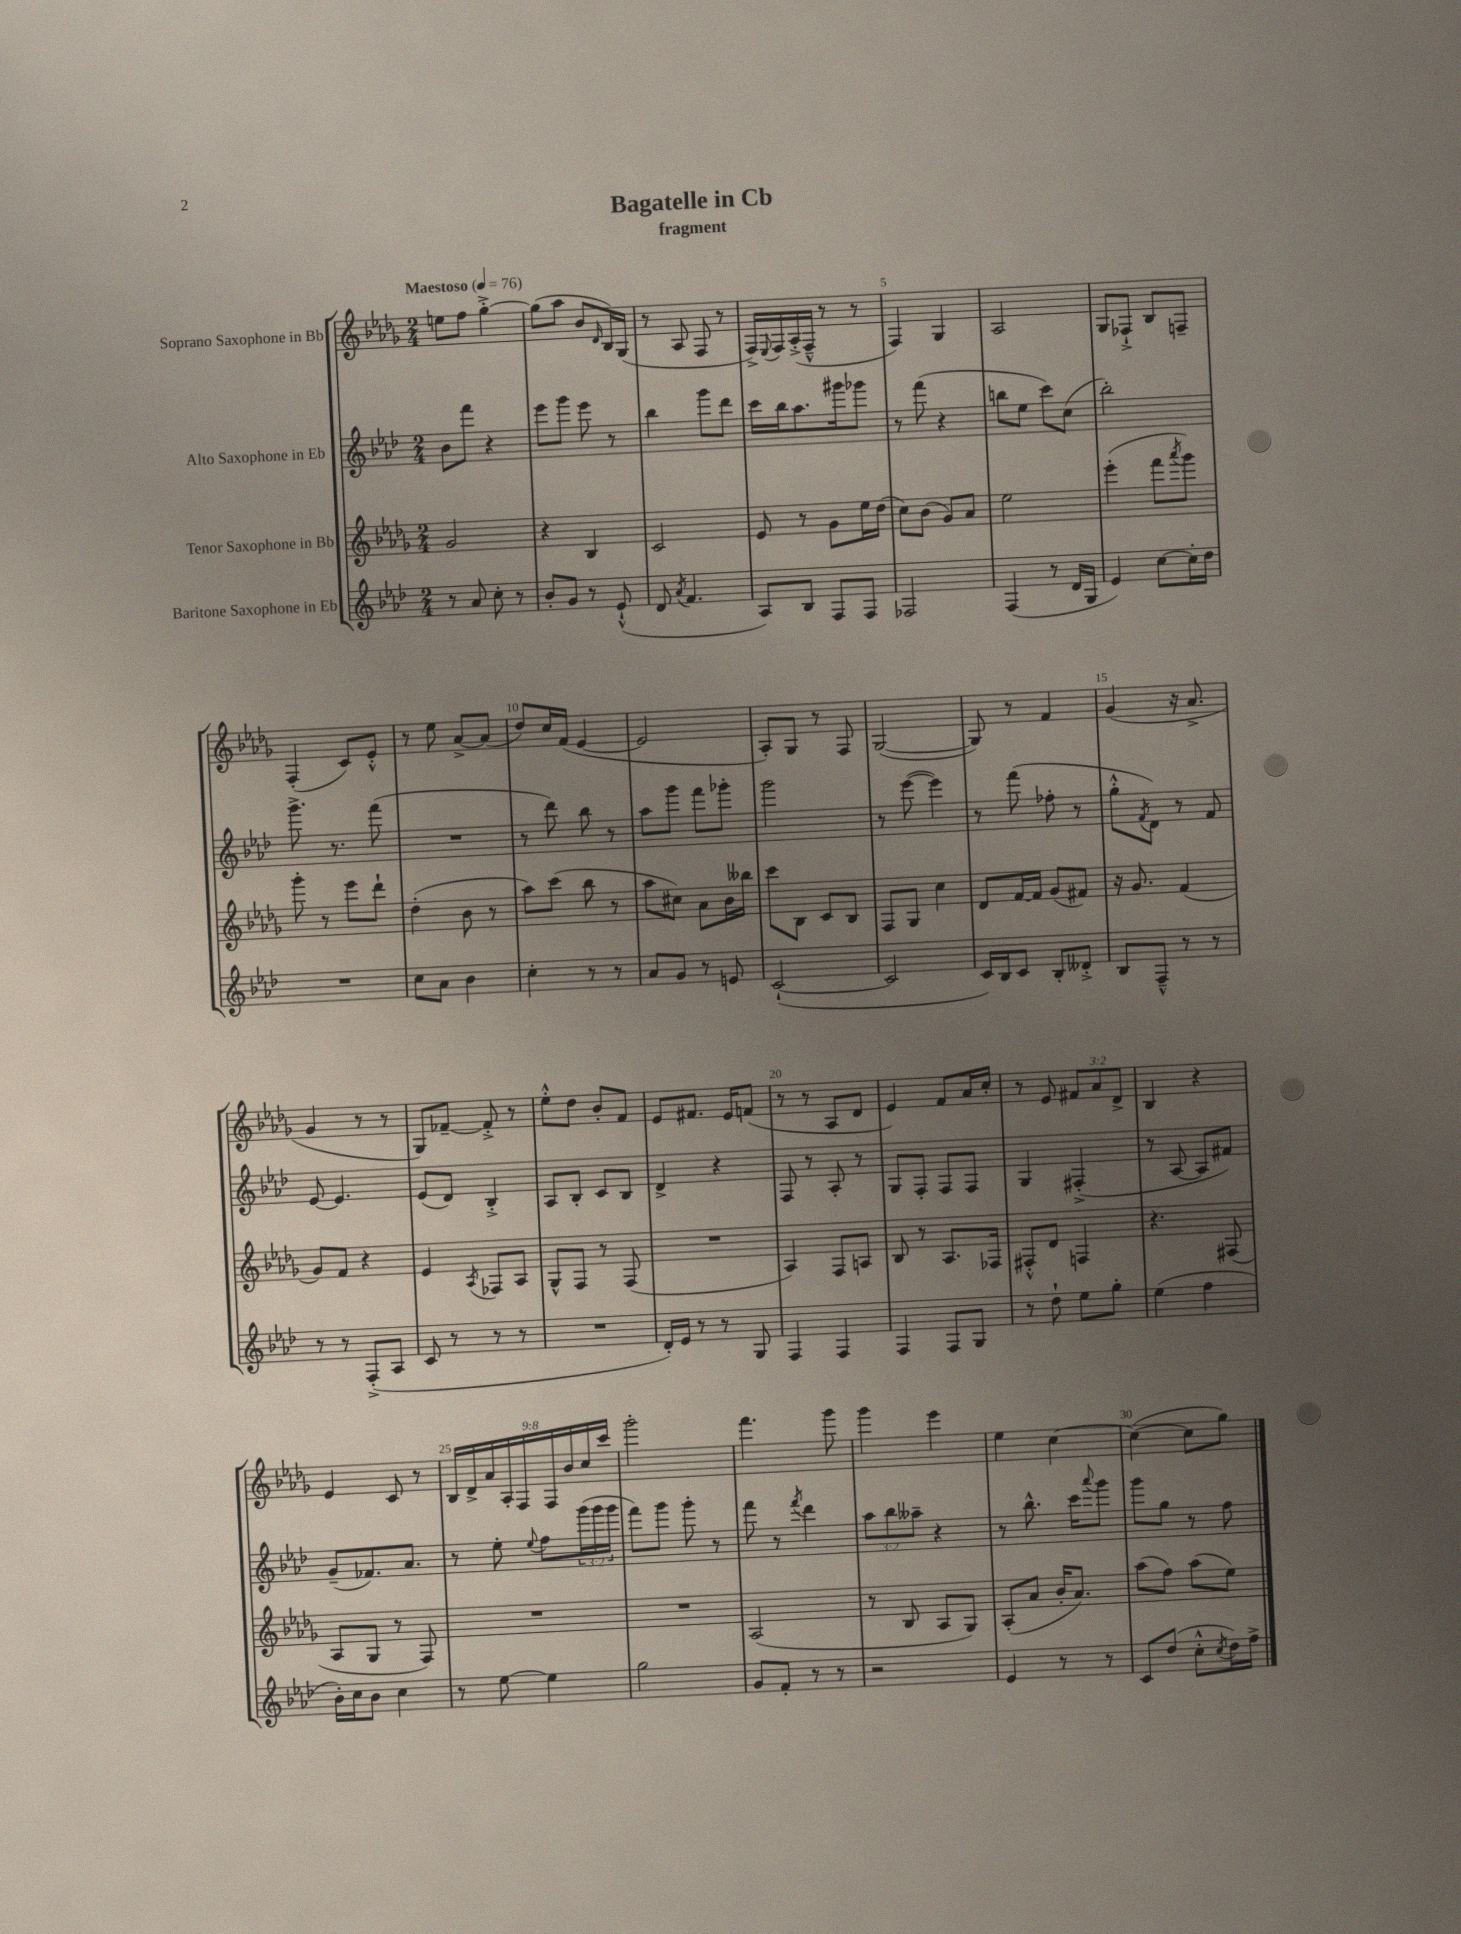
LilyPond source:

\header { title = "Bagatelle in Cb" subtitle = "fragment" }
<<
\new StaffGroup <<
\new Staff = "s0" \with { instrumentName = "Soprano Saxophone in Bb" } {
    \clef treble \key des \major \numericTimeSignature \time 2/4 \override Staff.TupletNumber.text = #tuplet-number::calc-fraction-text \tempo "Maestoso" 4 = 76
    e''8 f''8 ges''4~-.-> |
    ges''8( aes''8 bes'8 \grace { des'16 } bes16) ges16( |
    r8 aes8 f8 r8 |
    f16->) \appoggiatura { ees8 } f16 aes16-.->( f16---^ r8 r8 |
    f4) ges4 |
    aes2 |
    ges8 fes8-!-> bes8 f8-- |
    f4-.( c'8) ees'8-.-^ |
    r8 ees''8 aes'8~-> aes'8( |
    des''8) c''16 f'16( ees'4~ |
    ees'2 |
    aes8-.) ges8 r8 f8 |
    ges2~( |
    ges8) r8 f'4 |
    ges'4( r16 aes'8.-> |
    ges'4 r8 r8 |
    ges8) fes'8~-- fes'8-.-> r8 |
    ees''8-.-^ des''8 bes'8-. f'8 |
    ees'8 fis'8. ees'16 f'8( |
    r8 r8 aes8 des'8 |
    ees'4) f'8 aes'16 c''16-. |
    r8 ees'8 \tuplet 3/2 { fis'8 aes'8 des'8-> } |
    bes4 r4 |
    ees'4 c'8 r8 |
    \tuplet 9/8 { bes16 des'16-> aes'16 aes16-. f16 f16 bes'16 c''16 c'''16 } |
    ges'''2-. |
    f'''4. ges'''8 |
    ges'''4 ees'''4 |
    ees''4 c''4~ |
    c''4~( c''8 ges''8) \bar "|." |
}
\new Staff = "s1" \with { instrumentName = "Alto Saxophone in Eb" } {
    \clef treble \key aes \major \numericTimeSignature \time 2/4 \override Staff.TupletNumber.text = #tuplet-number::calc-fraction-text
    bes'8 f'''8 r4 |
    ees'''8 g'''8 ees'''8 r8 |
    bes''4 g'''8 des'''8 |
    c'''16 bes''16 aes''8. gis'''16 ges'''8 |
    r8 f'''8( r4 |
    b''8 ees''8 c'''8) c''8( |
    bes''2-.) |
    g'''8.-> r8. f'''8( |
    R2 |
    r8 des'''8) bes''8 r8 |
    aes''8 g'''8 f'''8 ges'''8-. |
    g'''2 |
    r8 ees'''8~( ees'''4) |
    r8 f'''8( fes''8-. r8 |
    g''8-.-^ \acciaccatura { f'8 } des'8) r8 f'8 |
    ees'8~ ees'4. |
    ees'8( des'8) bes4-.-> |
    aes8 bes8-. c'8 bes8 |
    des'4-> r4 |
    f8 r8 aes8-. r8 |
    g8 f8-. f8 f8 |
    g4 fis4-.->( |
    r8 aes8~ aes8 fis'8) |
    g'8--( fes'8.) aes'8. |
    r8 ees''8-. \appoggiatura { ees''8 } f''8 \tuplet 3/2 { g'''16( g'''16 g'''16 } |
    f'''8) g'''8 g'''8-. r8 |
    f'''8 r8 \acciaccatura { f'''8 } des'''4 |
    \tuplet 3/2 { aes''8 bes''8 aeses''8-- } r4 |
    r8 bes''8.-^ c'''16 \appoggiatura { aes'''8 } g'''8 |
    g'''8 g''8 r8 f''8 \bar "|." |
}
\new Staff = "s2" \with { instrumentName = "Tenor Saxophone in Bb" } {
    \clef treble \key des \major \numericTimeSignature \time 2/4
    ges'2 |
    r4 bes4 |
    c'2 |
    ees'8 r8 ges'8 ees''16 des''16( |
    c''8) bes'8( ges'8) aes'8 |
    ees''2 |
    ees'''4-.( f'''8 \acciaccatura { aes'''8 } ges'''8) |
    ges'''8-. r8 ees'''8 des'''8-! |
    des''4-.( bes'8 r8 |
    aes''8) c'''8( bes''8 r8 |
    aes''8 cis''8) aes'8 bes'16 beses''16 |
    c'''8 bes8 c'8 bes8 |
    f8 ges8 c''4 |
    des'8 f'16~ f'16 ges'8( fis'8) |
    r16 ges'8. f'4( |
    ges'8) f'8 r4 |
    ees'4 \acciaccatura { aes8 } fes8 aes8 |
    ges8-^ f8 r8 f8( |
    R2 |
    aes4) f8 a8 |
    bes8 r8 aes8. fes16 |
    fis8-.-^ des'8 f4 |
    r4. fis8( |
    aes8 ges8 r8 f8) |
    R2 |
    R2 |
    aes2( |
    r8 bes8 aes8 ges8) |
    aes8-.( aes'8 bes'16-. aes'8.) |
    aes''8( f''8) aes''8( ees''8) \bar "|." |
}
\new Staff = "s3" \with { instrumentName = "Baritone Saxophone in Eb" } {
    \clef treble \key aes \major \numericTimeSignature \time 2/4
    r8 aes'8 c''8-. r8 |
    bes'8-. g'8 r8 ees'8-!-^( |
    des'8 \acciaccatura { aes'8 } f'4. |
    aes8) bes8 f8 f8 |
    fes2 |
    f4( r8 des'16 g16 |
    ees'4) c''8~ c''16-. des''16 |
    R2 |
    c''8 aes'8 bes'4 |
    c''4-. r8 r8 |
    aes'8 g'8 r8 e'8 |
    c'2~-!( |
    c'2 |
    c'16) bes16 c'8 bes8-. deses'8-.-> |
    bes8 f8---^ r8 r8 |
    r8 r8 f8-.->( aes8 |
    c'8 r8 r8 r8 |
    R2 |
    des'16-.) ees'16 r8 r8 g8 |
    f4 f4 |
    f4 f8 g8 |
    r8 des''8-! ees''8 g''8-. |
    ees''4( f''4 |
    bes'16-.) c''16 bes'8 c''4 |
    r8 ees''8~ ees''4 |
    g''2 |
    g'8 f'8-. r8 r8 |
    r2 |
    ees'4 r8 r8 |
    c'8 des''8( c''8-.-^ \acciaccatura { c''8 } des''16) f''16-> \bar "|." |
}
>>
>>
\layout { \context { \Score \override BarNumber.break-visibility = ##(#f #t #t) barNumberVisibility = #(every-nth-bar-number-visible 5) } }
